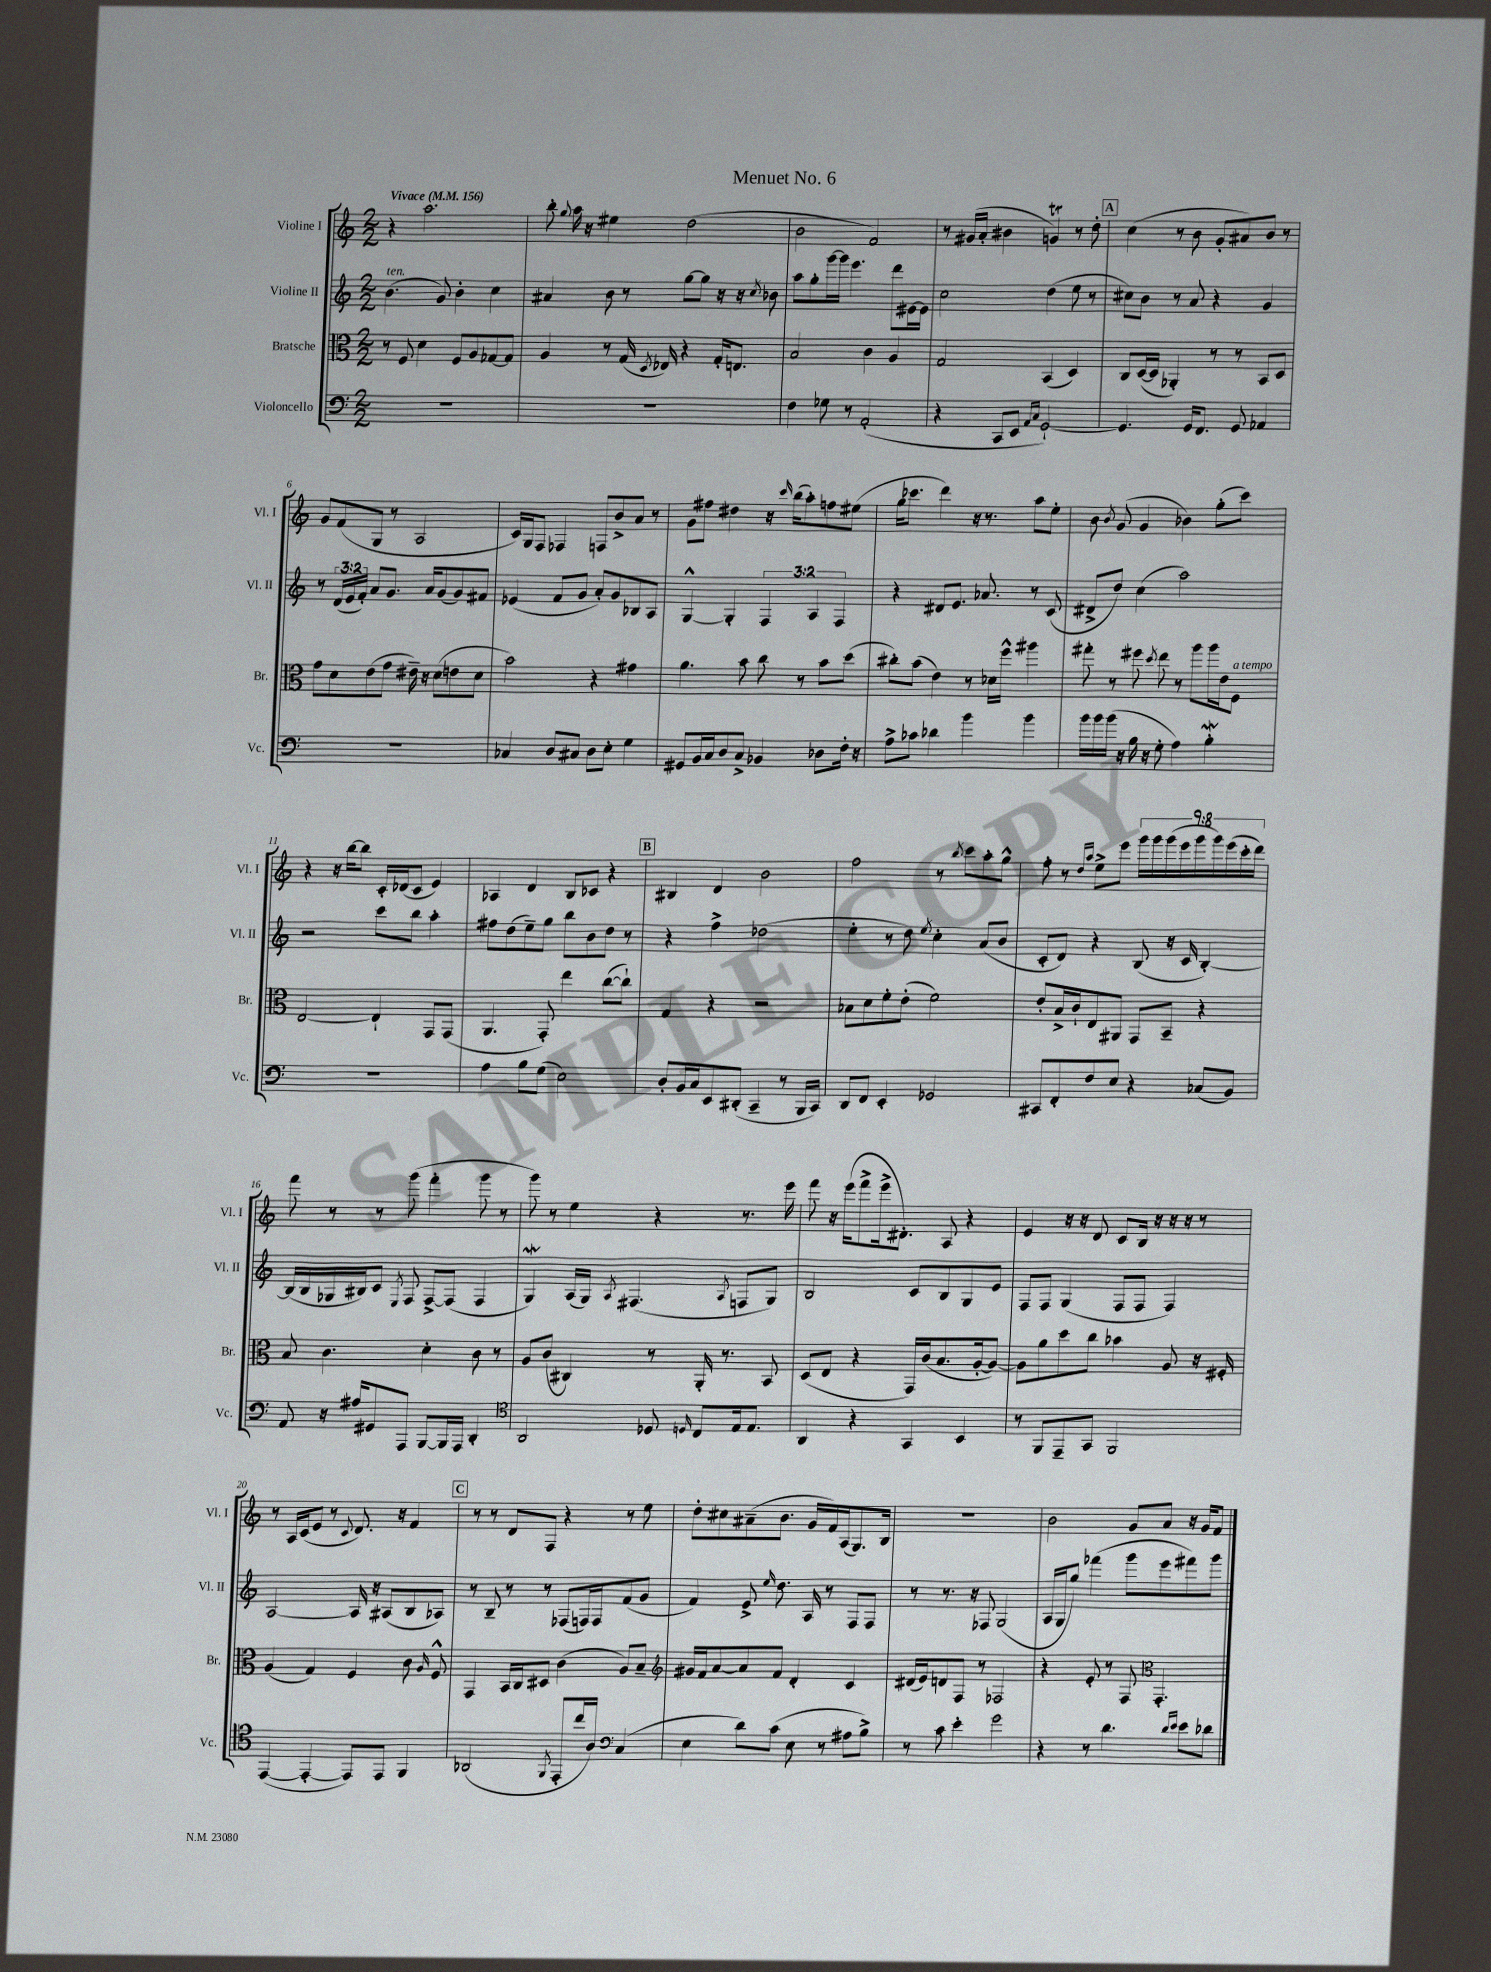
\header { title = "Menuet No. 6" }
<<
\new StaffGroup <<
\new Staff = "s0" \with { instrumentName = "Violine I" shortInstrumentName = "Vl. I" } {
    \clef treble \key c \major \numericTimeSignature \time 2/2 \override Staff.TupletNumber.text = #tuplet-number::calc-fraction-text \tempo "Vivace" 4 = 156
    \autoBeamOff r4 a''2. |
    b''8-. \appoggiatura { g''8 } a''16 r16 eis''4 d''2( |
    b'2 f'2) |
    r8 gis'16[( a'16]-. bis'4 g'4\trill) r8 d''8-. |
    \mark \markup { \box "A" } c''4( r8 b'8 g'8[-. ais'8) b'8] r8 |
    g'8[ f'8( g8] r8 a2 |
    c'16[) g16 f8] fes4 f8[ b'8-> a'8] r8 |
    g'8[ fis''8] dis''4 r16 \grace { c'''16 } b''16[( a''8-.) f''8 eis''8]( |
    g''16[ ces'''8.] d'''4) r16 r8. a''8[ e''8]-. |
    b'8 \acciaccatura { b'8 } g'8( g'4 bes'4) g''8[-.( c'''8]) |
    r4 r16 b''16[~ b''8] c'16[-. des'16( c'8] e'4) |
    aes4 d'4 b8[ ces'8] r4 |
    \mark \markup { \box "B" } bis4 d'4 b'2 |
    f''2 r8 \acciaccatura { b''8 } c'''8[ a''8-. g''8]-^ |
    f''8-. r8 \grace { d''16[ a''16] } e''8[-> e'''8] \tuplet 9/8 { g'''16[ g'''16 g'''16( e'''16 g'''16 g'''16) e'''16( c'''16-. d'''16]) } |
    f'''8 r8 r8 g'''8( f'''4-. g'''8 r8 |
    g'''8) r8 e''4 r4 r8. e'''16 |
    f'''8 r16 e'''16[( f'''8-> e'''16-> dis'8.]-.) a8 r4 |
    e'4 r16 r16 d'8 c'8[ b16] r16 r16 r16 r8 |
    r8 a16[ c'16( e'8] r8 \appoggiatura { c'8 } d'8.) r16 f'4 |
    \mark \markup { \box "C" } r8 r8 d'8[ f8] r4 r8 e''8 |
    d''8[-. cis''8 ais'8--( b'8.] g'16[ f'16) a16( g8.) b16] |
    R1 |
    b'2 g'8[ a'8] r16 g'16[ f'8] \bar "|." |
}
\new Staff = "s1" \with { instrumentName = "Violine II" shortInstrumentName = "Vl. II" } {
    \clef treble \key c \major \numericTimeSignature \time 2/2 \override Staff.TupletNumber.text = #tuplet-number::calc-fraction-text
    \autoBeamOff b'4.^\markup { \italic "ten." }( g'8) b'4-. c''4 |
    ais'4 b'8 r8 g''8[~ g''8] r16 r16 \acciaccatura { c''8 } bes'8 |
    a''8[ g''8-. g'''16~ g'''16] e'''4. d'''8[ eis'16~ eis'16] |
    c''2 d''4( e''8 r8 |
    \mark \markup { \box "A" } cis''8[) b'8] r8 a'8 r4 g'4 |
    r8 \tuplet 3/2 { d'16[( e'16 f'16]-.) } a'8[ g'8.] a'16[ g'8( g'8) fis'8] |
    ees'4( f'8[ g'8] a'8[-.) g'8 bes8 a8] |
    g4~-^ g4-. \tuplet 3/2 { f4 a4 f4 } |
    r4 dis'8[ e'8.] aes'8. r8 c'8( |
    dis'8[-> d''8]) c''4( a''2) |
    r2 c'''8[ b''8] a''4-. |
    fis''8[ d''8( e''8--) g''8] b''8[ b'8 d''8] r8 |
    \mark \markup { \box "B" } r4 f''4-> des''2( |
    e''4-. r8 d''8) \acciaccatura { e''8 } c''4-. a'8[( b'8] |
    c'8[-. d'8]) r4 b8( r16 c'16 b4~-.) |
    b16[( b16 ges16 bis16) c'8] \acciaccatura { e8 } f8 f8[~-> f8]( f4 |
    g4\mordent) a16[( g16]) \acciaccatura { a8 } fis4.( \acciaccatura { a8 } f8[ g8]) |
    b2 c'8[ b8 g8 e'8] |
    f8[ f8] g4( f8[ f8] f4) |
    a2~ a16 r16 ais8[( b8 aes8]) |
    \mark \markup { \box "C" } r8 b8-- r8 r8 fes8[( f16) f16 f'8( g'8] |
    f'4) e'8-> \grace { e''16 } d''8. a16 r8 f8[ f8] |
    r8 r8. r16 fes8 g2( |
    a16[ g16 g''8]) fes'''4( g'''8[ e'''8 fis'''8) g'''8] \bar "|." |
}
\new Staff = "s2" \with { instrumentName = "Bratsche" shortInstrumentName = "Br." } {
    \clef alto \key c \major \numericTimeSignature \time 2/2
    \autoBeamOff r8 f8 d'4 f8[ a8 ges8~ ges8] |
    a4 r8 g16( \acciaccatura { d8 } ees16) r4 g16[-. e8.] |
    b2 c'4 a4 |
    g2 b,4( d4) |
    \mark \markup { \box "A" } c8[ d16~( d16] aes,4-.) r8 r8 b,8[ d8] |
    g'8[ d'8 e'8( g'8] eis'16--) r16 d'8[( e'8 d'8] |
    b'2) r4 gis'4 |
    a'4. b'8 c''8 r8 b'8[ d''8]( |
    cis''8[-.) b'8]( e'4) r8 des'16[ f''16]-^ ais''4 |
    gis''8-. r8 fis''8 \acciaccatura { d''8 } e''8 r8 a''8[ a''16 e'16 f8]^\markup { \italic "a tempo" } |
    e2~ e4-! g,8[ g,8]( |
    a,4. g,8-.) e''4 c''8[~( c''8]-!) |
    \mark \markup { \box "B" } g4 r4 r2 |
    bes8[ d'8 f'8-. e'8]-.( f'2) |
    e'8[-. b16-> c'16-! e8 ais,8] g,8[ b,8]-- r4 |
    b8 c'4. d'4-. c'8 r8 |
    a8[ c'8]( cis4) r8 a,16-. r8. b,8 |
    d8[( e8] r4 g,16[) c'16( b8. a16~-. a8]~) |
    a8[ a'8 d''8 c''8] bes'4 a8 r16 fis16-. |
    a4( g4) f4 c'8 \grace { a16 } f8-^ |
    \mark \markup { \box "C" } g,4 b,16[ c16 dis8] c'4( a8[) b8]-- |
    \clef treble gis'16[ f'16 a'8~ a'8 f'8] d'4-. c'4 |
    dis'16[( e'16) d'8 f8] r8 fes2 |
    r4 e'8-. r8 f8 \clef alto g,4.-. \bar "|." |
}
\new Staff = "s3" \with { instrumentName = "Violoncello" shortInstrumentName = "Vc." } {
    \clef bass \key c \major \numericTimeSignature \time 2/2
    \autoBeamOff R1 |
    R1 |
    f4 ges8 r8 a,2-.( |
    r4 c,8[ e,8] \grace { a,16[ c16] } g,2~-!) |
    \mark \markup { \box "A" } g,4. g,16[ f,8.] g,8 aes,4 |
    R1 |
    ces4 d8[ cis8] d8[ e8]-. g4 |
    gis,8[ b,16 c16 d8 c8]-> bes,4 des8[ f16]-. r16 |
    a8[-> ces'8] des'4 b'4 b'4 |
    b'16[ b'16 b'16]( r16 b16 r16 g8-. a4) b4-.\mordent |
    R1 |
    a4 b8[ g8]( e2) |
    \mark \markup { \box "B" } d8[-. b,16 c16 e,8 dis,8]-.( c,4-- r8 b,,16[ c,16]) |
    d,8[ f,8] e,4-. ges,2 |
    cis,8[ f,8-. f8 e8] r4 ces8[( b,8]) |
    a,8 r16 ais16[ gis,8 a,,8] b,,8[~ b,,16 a,,16] d,4-. |
    \clef tenor a,2 des8 \grace { d16 } c8[ e16 e8.] |
    a,4 r4 g,4 b,4 |
    r8 f,8[ e,8-- g,8] f,2 |
    e,4~( e,4~-. e,8[) e,8] f,4 |
    \mark \markup { \box "C" } aes,2( \acciaccatura { f,8 } e,8[-. c''16 a16]) \clef bass c4( |
    e4 d'8[) c'8]( e8 r8 ais8[ b8]->) |
    r8 c'8 e'4-. g'2 |
    r4 r8 d'4. \grace { d'16[ e'16] } e'8[ des'8] \bar "|." |
}
>>
>>
